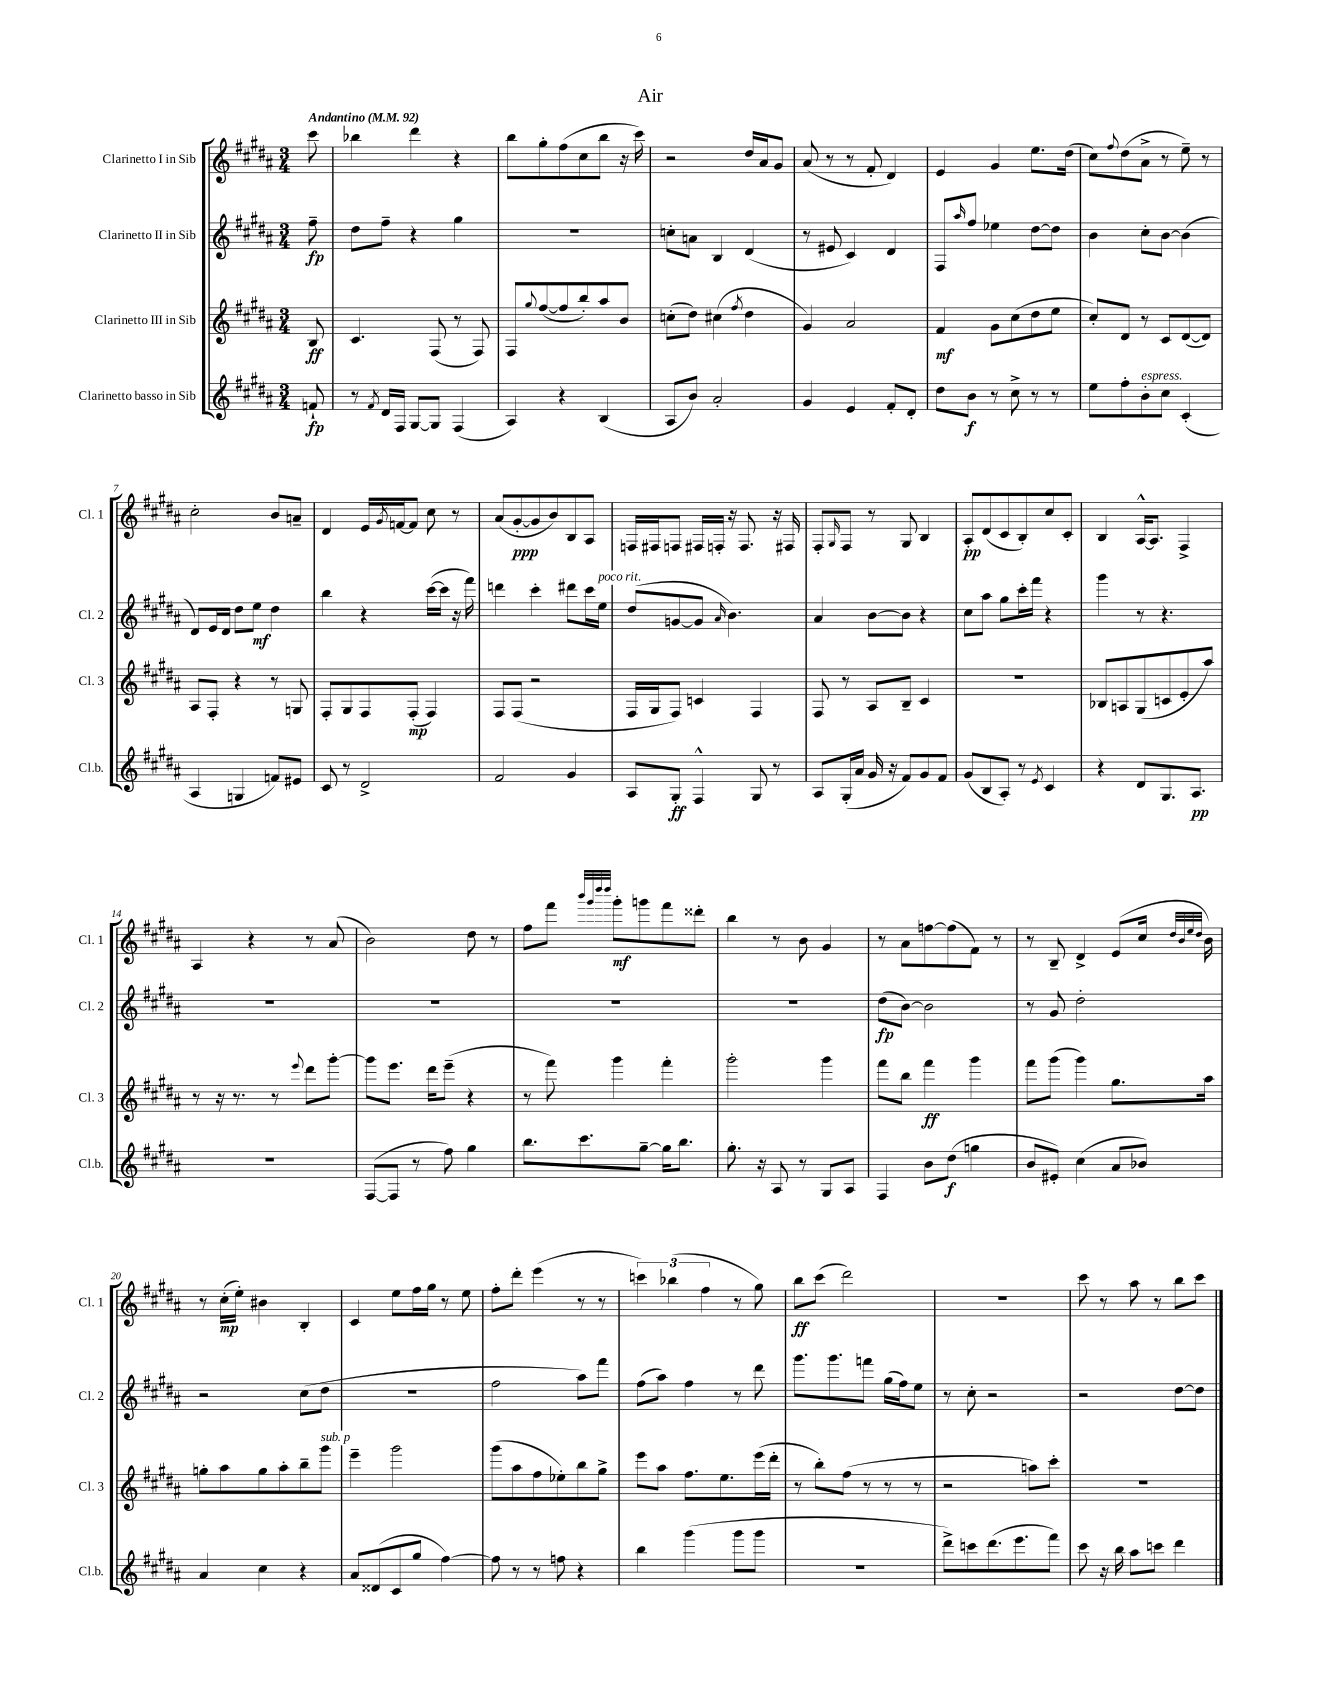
\header { title = "Air" }
<<
\new StaffGroup <<
\new Staff = "s0" \with { instrumentName = "Clarinetto I in Sib" shortInstrumentName = "Cl. 1" } {
    \clef treble \key b \major \numericTimeSignature \time 3/4 \partial 8 \tempo "Andantino" 4 = 92
    cis'''8 |
    bes''4 dis'''4 r4 |
    b''8 gis''8-. fis''8( cis''8 b''8 r16 cis'''16) |
    r2 dis''16 ais'16 gis'8 |
    ais'8( r8 r8 fis'8-. dis'4) |
    e'4 gis'4 e''8. dis''16( |
    cis''8) \appoggiatura { fis''8 } dis''8( ais'8-> r8 e''8--) r8 |
    cis''2-. b'8 a'8-- |
    dis'4 e'16 \acciaccatura { gis'8 } f'16~ f'8 cis''8 r8 |
    ais'8( gis'8~-.\ppp gis'8 b'8) b8 ais8 |
    f16 fis16 f8 fis16 f16-. r16 f8. r16 fis16 |
    fis8-. \grace { gis16 } fis8 r8 gis8 b4 |
    ais8-.\pp dis'8( cis'8 b8-.) cis''8 cis'8-. |
    b4 ais16~-^ ais8. fis4-> |
    ais4 r4 r8 ais'8( |
    b'2) dis''8 r8 |
    fis''8 fis'''8 \grace { b'''32 gis'''32 dis''''32 dis''''32 } gis'''8-.\mf g'''8 fis'''8 disis'''8-. |
    b''4 r8 b'8 gis'4 |
    r8 ais'8 f''8~ f''8( fis'8) r8 |
    r8 b8-- dis'4-> e'8( cis''16 \grace { dis''32 b'32 e''32 dis''32 } b'16) |
    r8 cis''16-.\mp( e''16-.) bis'4 b4-. |
    cis'4 e''8 fis''16 gis''16 r8 e''8 |
    fis''8-. dis'''8-. e'''4( r8 r8 |
    \tuplet 3/2 { c'''4) bes''4( fis''4 } r8 gis''8) |
    b''8\ff cis'''8( dis'''2) |
    R2. |
    cis'''8 r8 ais''8 r8 b''8 cis'''8 \bar "|." |
}
\new Staff = "s1" \with { instrumentName = "Clarinetto II in Sib" shortInstrumentName = "Cl. 2" } {
    \clef treble \key b \major \numericTimeSignature \time 3/4 \partial 8
    fis''8--\fp |
    dis''8 fis''8-- r4 gis''4 |
    R2. |
    c''8-. a'8 b4 dis'4( |
    r8 eis'8 cis'4) dis'4 |
    fis8 \grace { ais''16 } fis''8 ees''4 dis''8~ dis''8 |
    b'4 cis''8-. b'8~ b'4( |
    dis'8) e'16 dis'16 dis''8 e''8\mf dis''4 |
    b''4 r4 cis'''16~( cis'''16 r16 fis'''16) |
    d'''4 cis'''4-. dis'''8 cis'''16 e''16^\markup { \italic "poco rit." } |
    dis''8( g'8~ g'8 \grace { ais'16 } b'4.) |
    ais'4 b'8~ b'8 r4 |
    cis''8 ais''8 gis''8 cis'''16-. fis'''16 r4 |
    gis'''4 r8 r4. |
    R2. |
    R2. |
    R2. |
    R2. |
    dis''8\fp( b'8~) b'2 |
    r8 gis'8 dis''2-. |
    r2 cis''8( dis''8 |
    R2. |
    fis''2 ais''8) fis'''8 |
    fis''8( ais''8) fis''4 r8 dis'''8 |
    gis'''8. gis'''8. f'''8 gis''16( fis''16) e''8 |
    r8 cis''8-. r2 |
    r2 dis''8~ dis''8 \bar "|." |
}
\new Staff = "s2" \with { instrumentName = "Clarinetto III in Sib" shortInstrumentName = "Cl. 3" } {
    \clef treble \key b \major \numericTimeSignature \time 3/4 \partial 8
    b8\ff |
    cis'4. fis8( r8 fis8) |
    fis8 \appoggiatura { gis''8 } fis''8~( fis''8 b''8-.) ais''8 b'8 |
    c''8-.( dis''8) cis''4( \acciaccatura { fis''8 } dis''4 |
    gis'4) ais'2 |
    fis'4\mf gis'8 cis''8( dis''8 e''8 |
    cis''8-.) dis'8 r8 cis'8 dis'8~( dis'8) |
    ais8 fis8-. r4 r8 g8 |
    fis8-. gis8 fis8 fis8-.\mp( fis4) |
    fis8 fis8( r2 |
    fis16 gis16 fis8) c'4 fis4 |
    fis8 r8 ais8 b8-- cis'4 |
    R2. |
    bes8 a8 gis8( c'8 e'8-. ais''8) |
    r8 r16 r8. r8 \appoggiatura { e'''8 } dis'''8 gis'''8~-. |
    gis'''8 e'''8. dis'''16 e'''8--( r4 |
    r8 fis'''8) gis'''4 fis'''4-. |
    gis'''2-. gis'''4 |
    fis'''8 b''8 fis'''4\ff gis'''4 |
    fis'''8 gis'''8( gis'''4) gis''8. ais''16 |
    g''8-. ais''8 g''8 ais''8-. b''8-- gis'''8^\markup { \italic "sub. p" } |
    e'''4-- gis'''2 |
    gis'''8( ais''8 fis''8 ees''8-.) b''8 gis''8-> |
    e'''8 ais''8 fis''8. e''8. e'''16( dis'''16-. |
    r8 b''8-.) fis''8( r8 r8 r8 |
    r2 a''8) cis'''8-. |
    R2. \bar "|." |
}
\new Staff = "s3" \with { instrumentName = "Clarinetto basso in Sib" shortInstrumentName = "Cl.b." } {
    \clef treble \key b \major \numericTimeSignature \time 3/4 \partial 8
    f'8-!\fp |
    r8 \acciaccatura { fis'8 } dis'16 fis16 gis8~ gis8 fis4( |
    ais4) r4 b4( |
    ais8 b'8) ais'2-. |
    gis'4 e'4 fis'8-. dis'8-. |
    dis''8 b'8\f r8 cis''8-> r8 r8 |
    e''8 fis''8-. b'8-.^\markup { \italic "espress." } cis''8 cis'4-.( |
    ais4 g4 f'8) eis'8 |
    cis'8 r8 dis'2-> |
    fis'2 gis'4 |
    ais8 gis8-.\ff fis4-^ gis8 r8 |
    ais8 gis16-.( ais'16 gis'16 r16 fis'8) gis'8 fis'8 |
    gis'8( b8 ais8-.) r8 \acciaccatura { e'8 } cis'4 |
    r4 dis'8 gis8. ais8.\pp |
    R2. |
    fis8~( fis8 r8 fis''8) gis''4 |
    b''8. cis'''8. gis''8~-- gis''16 b''8. |
    gis''8.-. r16 ais8 r8 gis8 ais8 |
    fis4 b'8 dis''8\f( g''4 |
    b'8 eis'8-.) cis''4( ais'8 bes'8) |
    ais'4 cis''4 r4 |
    ais'8 disis'8( cis'8 gis''8 fis''4~) |
    fis''8 r8 r8 f''8 r4 |
    b''4 gis'''4( gis'''8 gis'''8 |
    R2. |
    dis'''8->) c'''8 dis'''8.( e'''8. fis'''8) |
    cis'''8 r16 b''16 ais''8 c'''8 dis'''4 \bar "|." |
}
>>
>>
